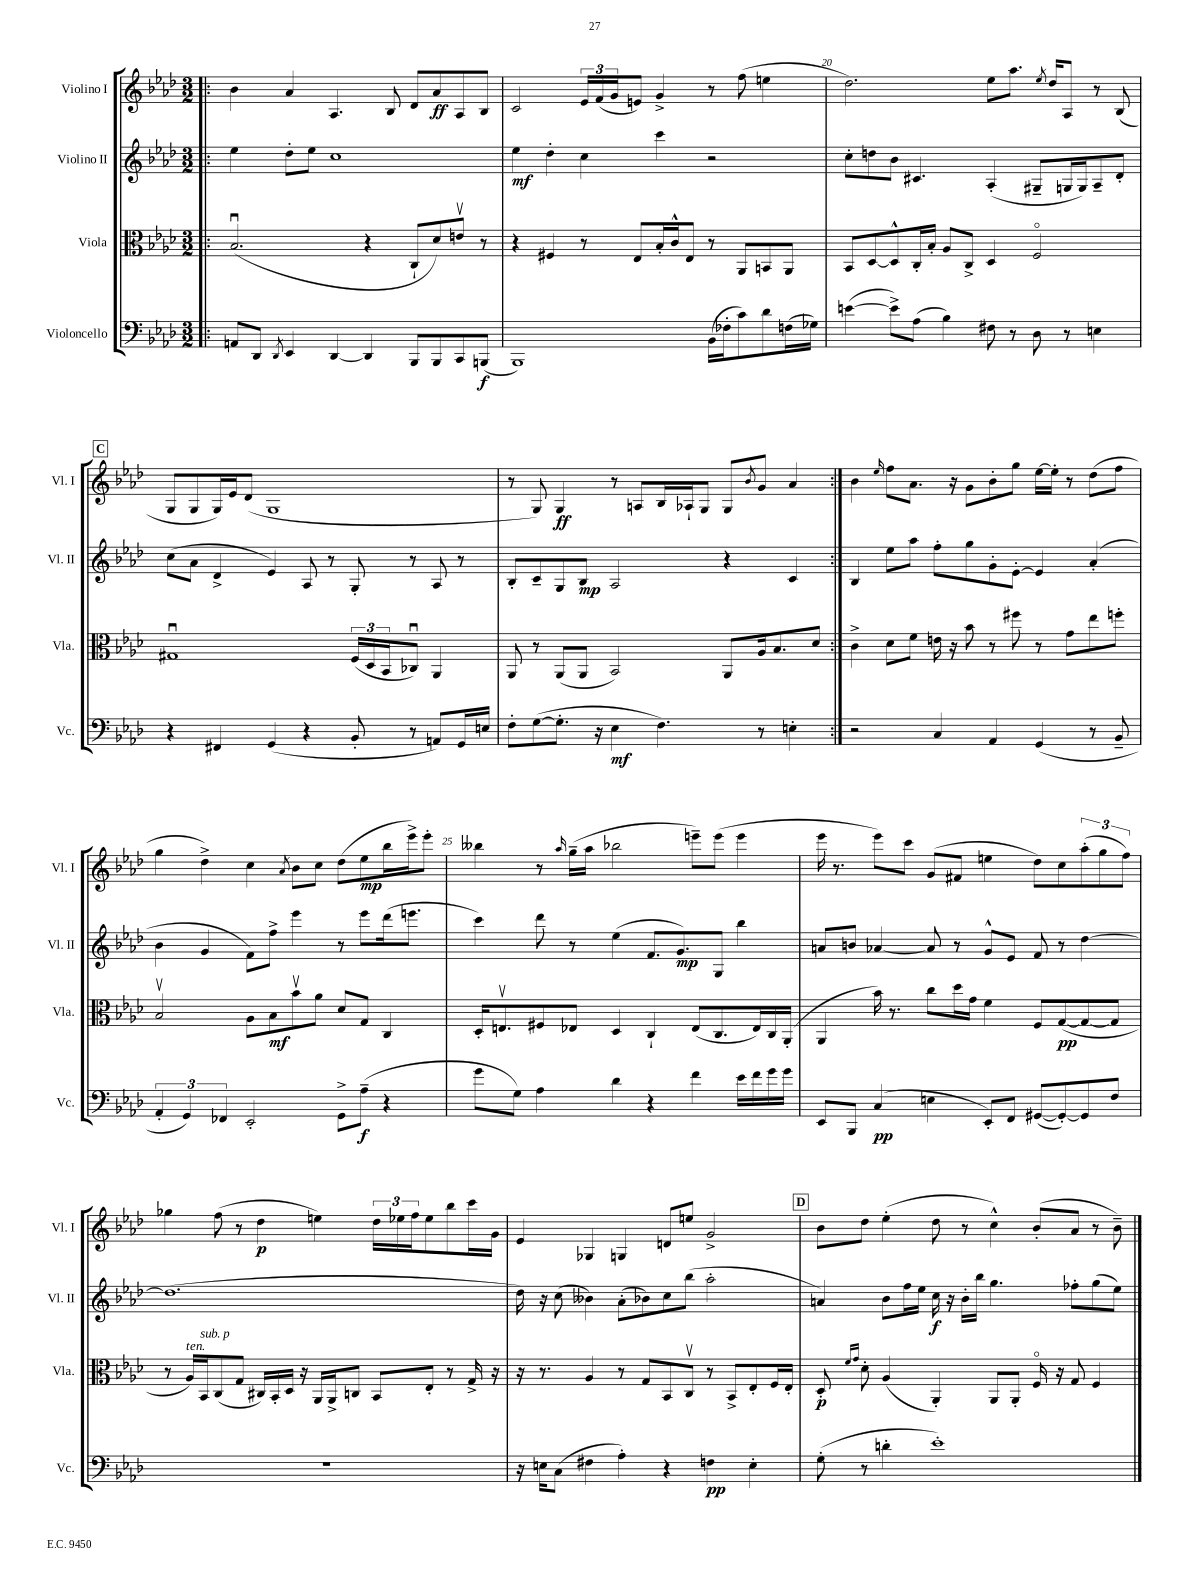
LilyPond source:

<<
\new StaffGroup <<
\new Staff = "s0" \with { instrumentName = "Violino I" shortInstrumentName = "Vl. I" } {
    \clef treble \key aes \major \numericTimeSignature \time 3/2
    \repeat volta 2 { \bar ".|:" bes'4 aes'4 aes4. bes8 des'8 aes'8\ff aes8 bes8 |
    c'2 \tuplet 3/2 { ees'16 f'16( g'16 } e'8) g'4-> r8 f''8( e''4 |
    des''2.) ees''8 aes''8. \acciaccatura { ees''8 } des''16 aes8 r8 bes8( |
    \mark \markup { \box "C" } g8 g8 g16) ees'16 des'8( g1 |
    r8 g8) g4\ff r8 a8 bes16 aes16-! g8 g8 \acciaccatura { bes'8 } g'8 aes'4 | }
    bes'4 \grace { ees''16 } f''8 aes'8. r16 g'8 bes'8-. g''8 ees''16~ ees''16-. r8 des''8( f''8 |
    g''4 des''4->) c''4 \acciaccatura { aes'8 } bes'8 c''8 des''8( ees''8\mp bes''16 ees'''16->) ees'''8-. |
    beses''4 r8 \grace { aes''16 } g''16--( aes''16 bes''2 e'''8--) e'''8( e'''4 |
    ees'''16 r8. ees'''8) c'''8 g'8( fis'8 e''4 des''8) c''8 \tuplet 3/2 { aes''8-.( g''8 f''8) } |
    ges''4 f''8( r8 des''4\p e''4) \tuplet 3/2 { des''16 ees''16 f''16 } ees''8 bes''8 c'''16 g'16 |
    ees'4 ges4 g4 d'8 e''8 g'2-> |
    \mark \markup { \box "D" } bes'8 des''8 ees''4-.( des''8 r8 c''4-^) bes'8-.( aes'8 r8 bes'8--) \bar "|." |
}
\new Staff = "s1" \with { instrumentName = "Violino II" shortInstrumentName = "Vl. II" } {
    \clef treble \key aes \major \numericTimeSignature \time 3/2
    \repeat volta 2 { \bar ".|:" ees''4 des''8-. ees''8 c''1 |
    ees''4\mf des''4-. c''4 c'''4 r2 |
    c''8-. d''8 bes'8 cis'4. aes4-.( gis8-- g16 g16) aes8-- des'8-. |
    \mark \markup { \box "C" } c''8( aes'8 des'4-> ees'4) aes8 r8 g8-. r8 aes8 r8 |
    bes8-. c'8-- g8 bes8\mp aes2 r4 c'4 | }
    bes4 ees''8 aes''8 f''8-. g''8 g'8-. ees'8~-. ees'4 aes'4-.( |
    bes'4 g'4 f'8) f''8-> ees'''4 r8 ees'''8 des'''16( e'''8. |
    c'''4) des'''8 r8 ees''4( f'8. g'8.\mp) g8 bes''4 |
    a'8 b'8 aes'4~ aes'8 r8 g'8-^ ees'8 f'8 r8 des''4~ |
    des''1.( |
    des''16) r16 c''8( beses'4) aes'8-.( bes'8) c''8 bes''8( aes''2-. |
    \mark \markup { \box "D" } a'4) bes'8 f''16 ees''16 c''16\f r16 bes'16-. bes''16 g''4. fes''8-. g''8( ees''8) \bar "|." |
}
\new Staff = "s2" \with { instrumentName = "Viola" shortInstrumentName = "Vla." } {
    \clef alto \key aes \major \numericTimeSignature \time 3/2
    \repeat volta 2 { \bar ".|:" bes2.\downbow( r4 c8-! des'8) e'8\upbow r8 |
    r4 fis4 r8 ees8 bes16-. c'16-^ ees8 r8 aes,8 b,8 aes,8 |
    bes,8 des8~ des8-^ c16-. bes16-. aes8 c8-> des4 f2\flageolet |
    \mark \markup { \box "C" } gis1\downbow \tuplet 3/2 { f16( des16 bes,16 } ces8\downbow) aes,4 |
    aes,8 r8 aes,8( aes,8 bes,2) aes,8 aes16 bes8. des'8 | }
    c'4-> des'8 f'8 e'16 r16 bes'8 r8 fis''8 r8 g'8 ees''8 f''8-. |
    bes2\upbow aes8 bes8\mf bes'8\upbow aes'8 des'8 g8 c4 |
    des16-. e8.\upbow fis8 ees8 des4 c4-! ees8( c8. ees16) c16 aes,16-.( |
    aes,4 bes'16) r8. c''8 des''16 g'16 f'4 f8 g8~\pp( g8~ g8 |
    r8 aes16^\markup { \italic "ten." }) bes,16^\markup { \italic "sub. p" } c8( g8 cis16) bes,16-. des16 r16 aes,16 aes,16-> c8 bes,8 ees8-. r8 g16-> r16 |
    r16 r8. aes4 r8 g8 bes,8 c8\upbow r8 bes,8-> ees8-. f16 ees16-. |
    \mark \markup { \box "D" } des8-.\p \grace { f'16 g'16 } des'8-. aes4( aes,4-.) aes,8 aes,8-. f16\flageolet r16 g8 f4 \bar "|." |
}
\new Staff = "s3" \with { instrumentName = "Violoncello" shortInstrumentName = "Vc." } {
    \clef bass \key aes \major \numericTimeSignature \time 3/2
    \repeat volta 2 { \bar ".|:" a,8 des,8 \acciaccatura { des,8 } ees,4 des,4~ des,4 bes,,8 bes,,8 c,8 b,,8\f( |
    bes,,1) bes,16( fes16-. c'8) des'8 f16( ges16) |
    e'4~( e'8->) aes8( bes4) fis8 r8 des8 r8 e4 |
    \mark \markup { \box "C" } r4 fis,4 g,4( r4 bes,8-. r8 a,8) g,16 e16 |
    f8-. g8~( g8.-. r16 ees4\mf f4.) r8 e4-. | }
    r2 c4 aes,4 g,4( r8 bes,8-- |
    \tuplet 3/2 { aes,4-. g,4) fes,4 } ees,2-. g,8-> aes8--\f( r4 |
    g'8 g8) aes4 des'4 r4 f'4 ees'16 f'16 g'16 g'16 |
    ees,8 bes,,8 c4\pp( e4 ees,8-.) f,8 gis,8~( gis,8~-.) gis,8 f8 |
    R1. |
    r16 e16 c8( fis4 aes4-.) r4 f4\pp e4-. |
    \mark \markup { \box "D" } g8-.( r8 d'4-. ees'1-.) \bar "|." |
}
>>
>>
\layout { \context { \Score currentBarNumber = #18 \override BarNumber.break-visibility = ##(#f #t #t) barNumberVisibility = #(every-nth-bar-number-visible 5) } }
